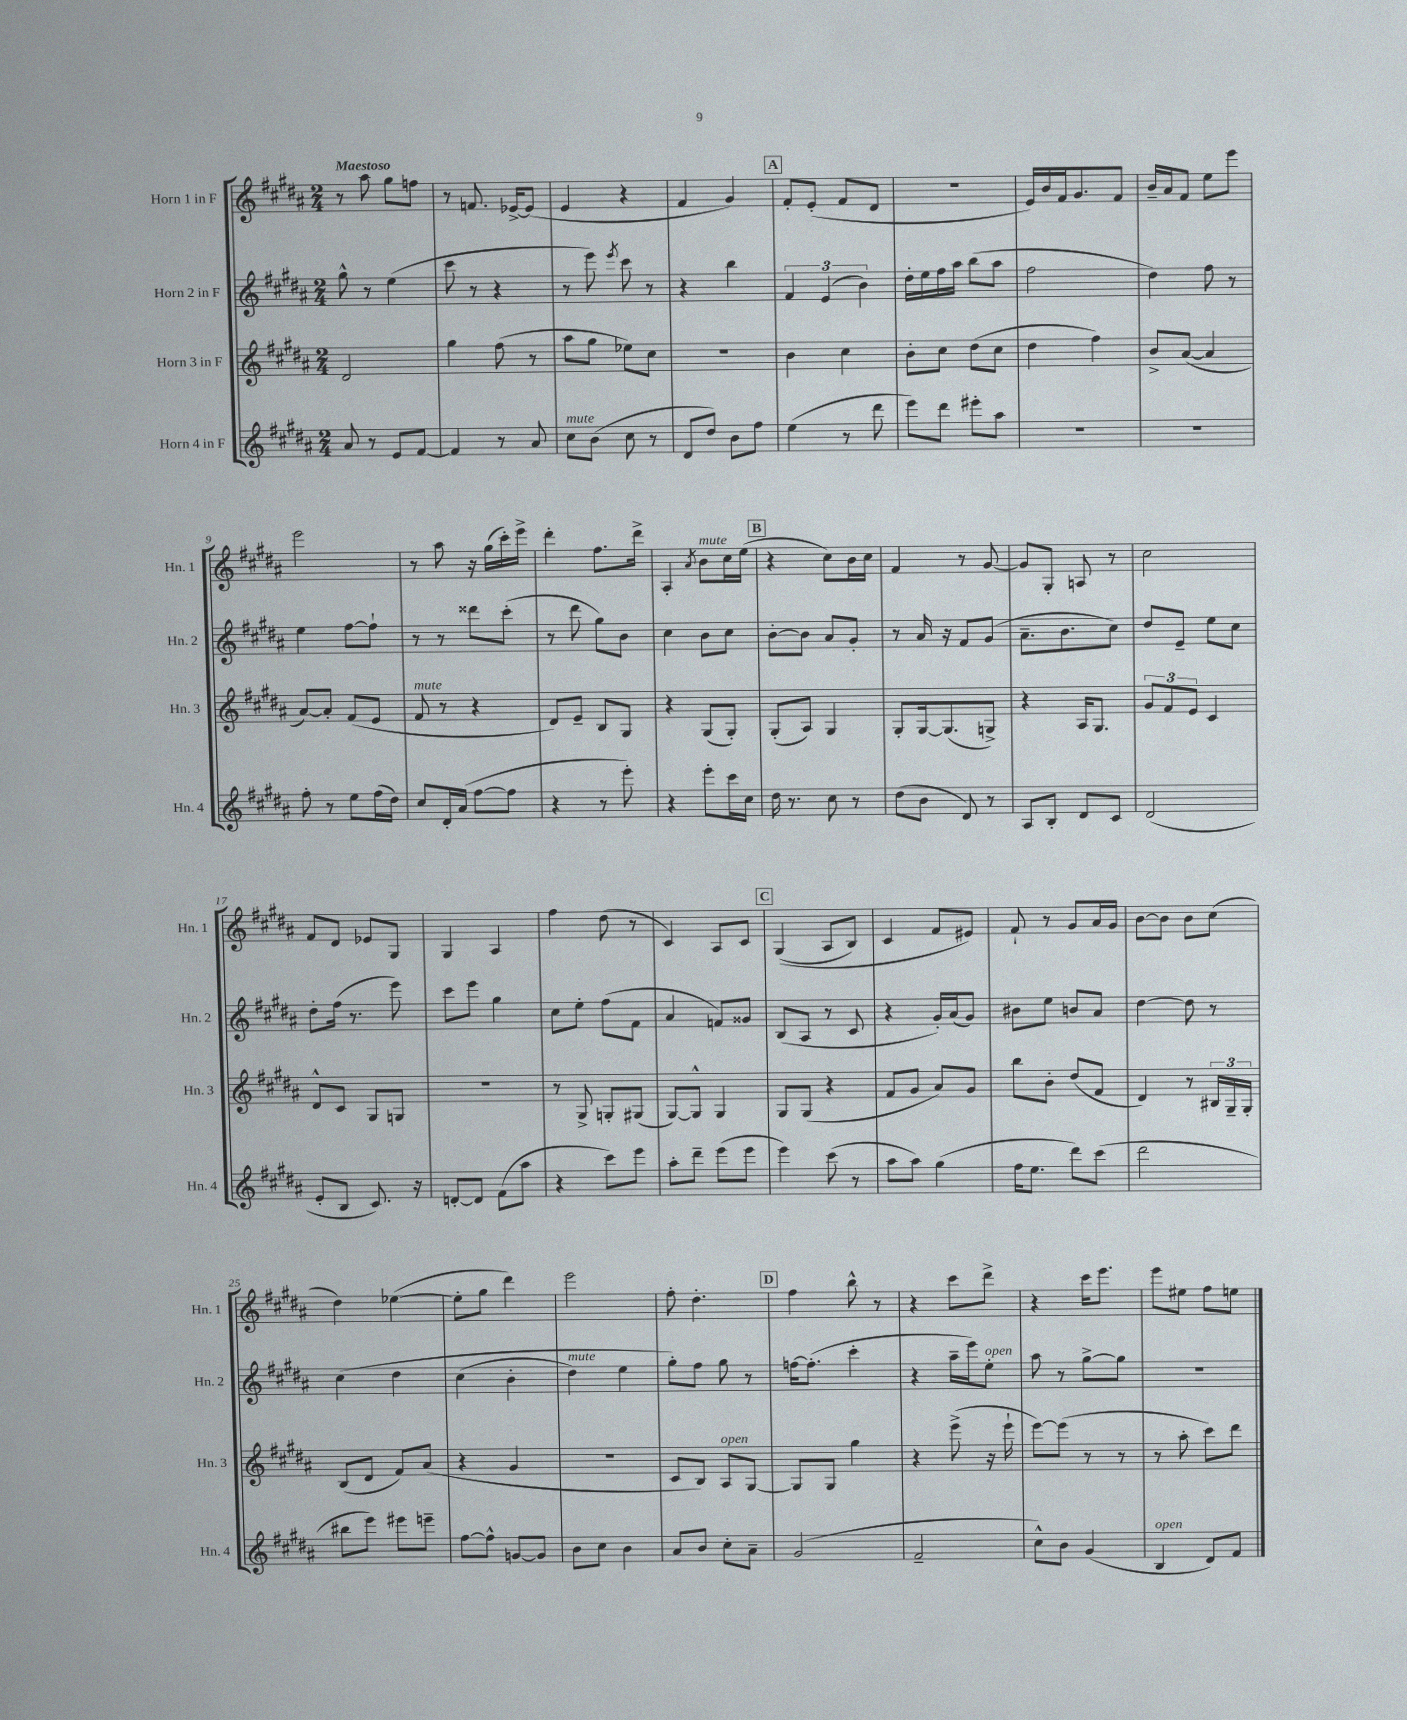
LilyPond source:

<<
\new StaffGroup <<
\new Staff = "s0" \with { instrumentName = "Horn 1 in F" shortInstrumentName = "Hn. 1" } {
    \clef treble \key b \major \numericTimeSignature \time 2/4 \tempo "Maestoso"
    r8 ais''8 gis''8 f''8 |
    r8 f'8. ees'16~-> ees'8( |
    e'4 r4 |
    fis'4 gis'4) |
    \mark \markup { \box "A" } fis'8-. e'8-.( fis'8 dis'8 |
    R2 |
    e'16) b'16 fis'16 gis'8. fis'8 |
    b'16-- ais'16 fis'8 e''8 e'''8 |
    e'''2 |
    r8 ais''8 r16 gis''16( cis'''16-.) e'''16-> |
    dis'''4-. fis''8. dis'''16-> |
    ais4-. \acciaccatura { ais'8 } b'8^\markup { \italic "mute" } cis''16 e''16( |
    \mark \markup { \box "B" } r4 cis''8) b'16 cis''16 |
    fis'4 r8 gis'8~ |
    gis'8 gis8-. a8 r8 |
    cis''2 |
    fis'8 dis'8 ees'8 gis8 |
    gis4 ais4 |
    fis''4 dis''8( r8 |
    cis'4) ais8 cis'8 |
    \mark \markup { \box "C" } gis4(\( ais8 b8) |
    cis'4 fis'8 eis'8\) |
    fis'8-! r8 gis'8 ais'16 gis'16 |
    b'8~ b'8 b'8 cis''8( |
    dis''4) ees''4~( |
    ees''8-. gis''8 dis'''4) |
    e'''2 |
    fis''8-. dis''4.-. |
    \mark \markup { \box "D" } fis''4 b''8-^ r8 |
    r4 cis'''8 dis'''8-> |
    r4 cis'''16 e'''8. |
    e'''8 eis''8 fis''8 e''8 \bar "|." |
}
\new Staff = "s1" \with { instrumentName = "Horn 2 in F" shortInstrumentName = "Hn. 2" } {
    \clef treble \key b \major \numericTimeSignature \time 2/4
    gis''8-^ r8 e''4( |
    cis'''8 r8 r4 |
    r8 e'''8) \acciaccatura { e'''8 } cis'''8 r8 |
    r4 b''4 |
    \mark \markup { \box "A" } \tuplet 3/2 { fis'4 e'4( b'4) } |
    dis''16-. e''16 fis''16 ais''16 b''8( ais''8 |
    fis''2 |
    dis''4) fis''8 r8 |
    e''4 fis''8~ fis''8-! |
    r8 r8 disis'''8 cis'''8-.( |
    r8 dis'''8 gis''8) b'8 |
    cis''4 b'8 cis''8 |
    \mark \markup { \box "B" } b'8~-. b'8 ais'8 gis'8-. |
    r8 ais'16 r16 fis'8 gis'8( |
    ais'8.-- b'8. cis''8) |
    dis''8 e'8-- e''8 cis''8 |
    dis''8-. fis''16( r8. e'''8) |
    cis'''8 e'''8 gis''4 |
    cis''8 e''8-. fis''8( fis'8 |
    ais'4 f'8) gisis'8 |
    \mark \markup { \box "C" } b8( ais8 r8 cis'8 |
    r4 gis'16-.) ais'16( gis'8) |
    bis'8 e''8 b'8 ais'8 |
    dis''4~ dis''8 r8 |
    cis''4\( dis''4 |
    cis''4( b'4-. |
    dis''4^\markup { \italic "mute" }) e''4 |
    gis''8-.\) fis''8 gis''8 r8 |
    \mark \markup { \box "D" } f''16~ f''8.-.( cis'''4-. |
    r4 ais''16-- e'''16) e''8-.^\markup { \italic "open" } |
    ais''8 r8 gis''8~-> gis''8 |
    r2 \bar "|." |
}
\new Staff = "s2" \with { instrumentName = "Horn 3 in F" shortInstrumentName = "Hn. 3" } {
    \clef treble \key b \major \numericTimeSignature \time 2/4
    dis'2 |
    gis''4 fis''8( r8 |
    ais''8 gis''8 ees''8) cis''8 |
    r2 |
    \mark \markup { \box "A" } b'4 cis''4 |
    b'8-. cis''8 dis''8( cis''8 |
    dis''4 fis''4) |
    b'8-> ais'8~( ais'4 |
    ais'8~) ais'8-. fis'8( e'8 |
    fis'8^\markup { \italic "mute" } r8 r4 |
    dis'8) e'8-- b8 gis8 |
    r4 gis8( gis8-.) |
    \mark \markup { \box "B" } gis8-.( ais8) gis4 |
    gis8-. gis16~ gis8.( g8->) |
    r4 ais16 gis8. |
    \tuplet 3/2 { gis'8 fis'8 e'8 } cis'4 |
    dis'8-^ cis'8 gis8 g8 |
    R2 |
    r8 gis8-> g8-. gis8( |
    gis8~) gis8-^ gis4 |
    \mark \markup { \box "C" } gis8 gis8( r4 |
    fis'8 gis'8 ais'8) gis'8 |
    b''8 b'8-. dis''8( fis'8 |
    dis'4) r8 \tuplet 3/2 { bis16 gis16-- gis16-. } |
    b8( dis'8 fis'8) ais'8( |
    r4 gis'4 |
    R2 |
    cis'8 b8) ais8^\markup { \italic "open" } gis8~ |
    \mark \markup { \box "D" } gis8 gis8 gis''4 |
    r4 e'''8->( r16 e'''16-! |
    e'''8~) e'''8( r8 r8 |
    r8 ais''8-. cis'''8) dis'''8 \bar "|." |
}
\new Staff = "s3" \with { instrumentName = "Horn 4 in F" shortInstrumentName = "Hn. 4" } {
    \clef treble \key b \major \numericTimeSignature \time 2/4
    ais'8 r8 e'8 fis'8~ |
    fis'4 r8 ais'8 |
    cis''8^\markup { \italic "mute" } b'8( cis''8 r8 |
    dis'8 dis''8) b'8 fis''8 |
    \mark \markup { \box "A" } e''4( r8 dis'''8 |
    e'''8) dis'''8 eis'''8-. ais''8 |
    r2 |
    R2 |
    fis''8-. r8 e''8 fis''16( dis''16) |
    cis''8 dis'16-. ais'16( fis''8~ fis''8 |
    r4 r8 e'''8-.) |
    r4 e'''8-. cis'''16 cis''16 |
    \mark \markup { \box "B" } dis''16 r8. cis''8 r8 |
    dis''8( b'8 dis'8) r8 |
    ais8 b8-. dis'8 cis'8 |
    dis'2( |
    e'8-. b8 cis'8.) r16 |
    d'8~-. d'8 fis'8( ais''8 |
    r4 cis'''8) e'''8 |
    ais''8-. dis'''8-- e'''8( e'''8 |
    \mark \markup { \box "C" } e'''4) cis'''8( r8 |
    ais''8 ais''8) gis''4( |
    fis''16 e''8. dis'''8) cis'''8( |
    dis'''2 |
    bis''8 e'''8) eis'''8 e'''8-- |
    fis''8~ fis''8-^ g'8~ g'8 |
    b'8 cis''8 b'4 |
    ais'8 b'8 cis''8-. ais'8-- |
    \mark \markup { \box "D" } gis'2( |
    fis'2-- |
    cis''8-^) b'8 gis'4( |
    b4^\markup { \italic "open" } dis'8) fis'8 \bar "|." |
}
>>
>>
